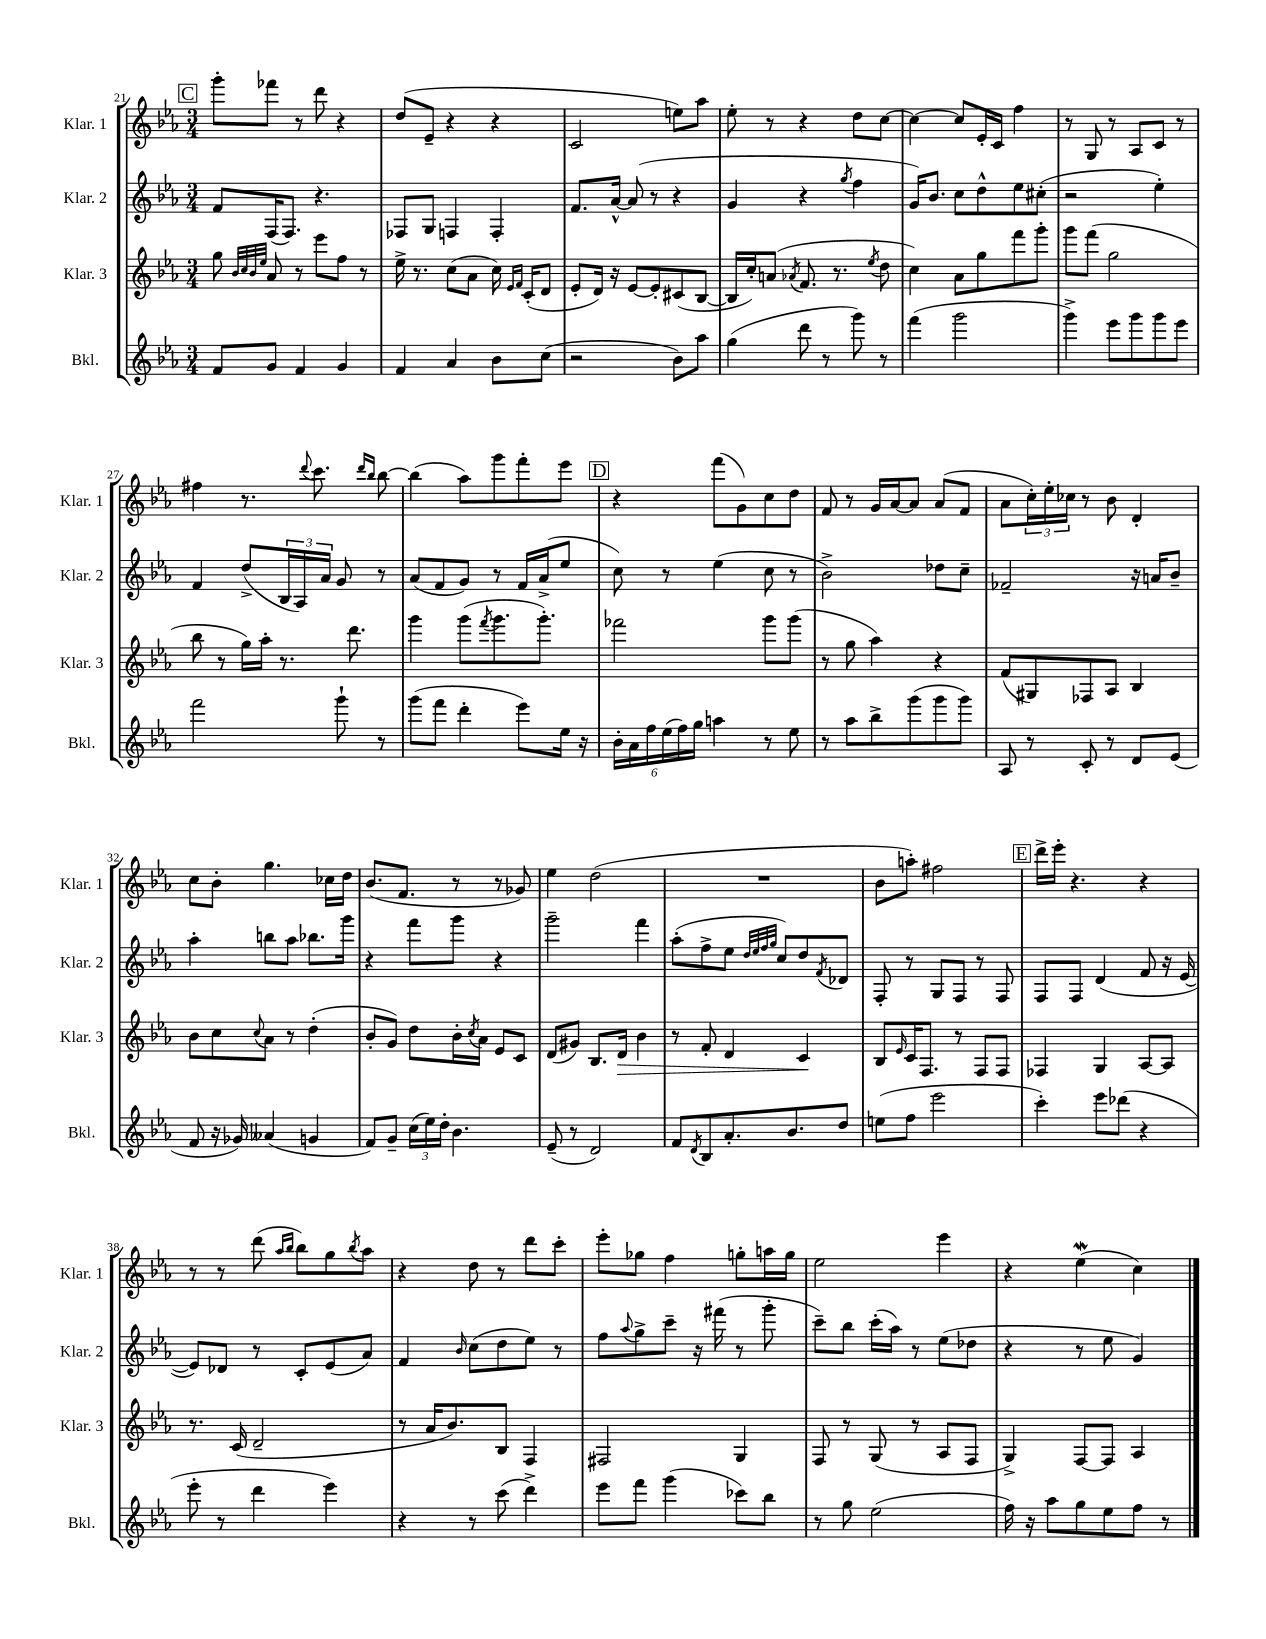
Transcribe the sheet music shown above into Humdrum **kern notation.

**kern	**kern	**kern	**kern
*staff4	*staff3	*staff2	*staff1
*clefG2	*clefG2	*clefG2	*clefG2
*k[b-e-a-]	*k[b-e-a-]	*k[b-e-a-]	*k[b-e-a-]
*M3/4	*M3/4	*M3/4	*M3/4
8f	8gg	8f	8ggg'
.	32qqb-	.	.
.	32qqcc	.	.
.	32qqb-	.	.
.	32qqee-	.	.
8g	8a-	(16F	8fff-
.	.	8.F)	.
4f	8r	.	8r
.	8eee-	4.r	8ddd
4g	8ff	.	4r
.	8r	.	.
=	=	=	=
4f	16ee-^	8F-	(8dd
.	8.r	.	.
.	.	8G	8e-~
4a-	(8cc	4F	4r
.	8a-	.	.
8b-	16cc)	4F'	4r
.	16qqe-	.	.
.	16qqf	.	.
.	(16c'	.	.
(8cc	8d	.	.
=	=	=	=
2r	8e-'	8.f	2c
.	16d)	.	.
.	16r	[16a-^^	.
.	[8e-	(8a-]	.
.	8e-']	8r	.
8b-)	(8c#	4r	8ee)
8aa-	[8B-	.	8aa-
=	=	=	=
(4gg	16B-]	4g	8ee-'
.	16cc')	.	.
.	(8a	.	8r
.	8qa-	.	.
8ddd	8.f	4r	4r
8r	.	.	.
.	8.r	.	.
.	.	8qgg	.
8ggg)	.	4ff	8dd
.	8qee-	.	.
8r	8dd	.	[8cc
=	=	=	=
(4fff	4cc)	16g)	4cc_
.	.	8.b-	.
2ggg	8a-	8cc	8cc]
.	8gg	8dd^^	16e-'
.	.	.	16c
.	8fff	8ee-	4ff
.	8ggg'	(8cc#'	.
=	=	=	=
4ggg^)	8ggg	2r	8r
.	(8fff	.	8G
8eee-	2gg	.	8r
8ggg	.	.	8A-
8ggg	.	4ee-')	8c
8eee-	.	.	8r
=	=	=	=
2fff	8bb-	4f	4ff#
.	8r	.	.
.	16gg)	(8dd^	8.r
.	16aa-'	.	.
.	8.r	24B-	.
.	.	24A-)	.
.	.	.	8qqddd
.	.	.	8.ccc
.	.	24a-	.
8ggg`	.	8g	.
.	8.ddd	.	.
.	.	.	16qqddd
.	.	.	16qqbb-
8r	.	8r	[8bb-
=	=	=	=
(8ggg	4ggg	(8a-	(4bb-]
8fff	.	8f	.
4ddd'	(8ggg	8g)	8aa-)
.	8qfff	.	.
.	8.ggg	8r	8ggg
8eee-)	.	16f	8fff'
.	8.ggg')	(16a-^	.
16ee-	.	8ee-	8eee-
16r	.	.	.
=	=	=	=
24b-'	2fff-	8cc)	4r
24a-	.	.	.
24ff	.	.	.
(24ee-	.	8r	.
24ff)	.	.	.
24gg	.	.	.
4aa	.	(4ee-	(8fff
.	.	.	8g)
8r	8ggg	8cc	8cc
8ee-	(8ggg	8r	8dd
=	=	=	=
8r	8r	2b-^)	8f
8aa-	8gg	.	8r
8bb-^	4aa-)	.	16g
.	.	.	[16a-
(8ggg	.	.	8a-]
8ggg	4r	8dd-	(8a-
8ggg)	.	8cc~	8f
=	=	=	=
8A-	(8f	2f-~	8a-
8r	8G#)	.	24cc')
.	.	.	24ee-'
.	.	.	24cc-
8c'	8F-	.	8r
8r	8A-	.	8b-
8d	4B-	16r	4d'
.	.	16a	.
(8e-	.	8b-~	.
=	=	=	=
8f	8b-	4aa-'	8cc
16r	8cc	.	8b-'
16g-)	.	.	.
.	8qqcc	.	.
(4a--	8a-	8bb	4.gg
.	8r	8aa-	.
4g	(4dd'	8.bb-	.
.	.	.	16cc-
.	.	16ggg	16dd
=	=	=	=
8f)	8b-'	4r	(8.b-
8g~	8g)	.	.
.	.	.	8.f
(24cc	8dd	8fff	.
24ee-)	.	.	.
24dd'	.	.	.
4.b-	16b-'	8ggg	8r
.	8qcc	.	.
.	16a-	.	.
.	8e-	4r	8r
.	8c	.	8g-)
=	=	=	=
(8e-~	(8d	2ggg~	4ee-
8r	8g#)	.	.
2d)	8.B-	.	(2dd
.	16d	.	.
.	4b-	4fff	.
=	=	=	=
8f	8r	(8aa-'	2.r
8qd	.	.	.
8B-	8f'	8ff^	.
8.a-'	4d	8ee-	.
.	.	32qqdd	.
.	.	32qqee-	.
.	.	32qqff	.
.	.	32qqgg	.
.	.	8cc)	.
8.b-	.	.	.
.	4c	8dd	.
.	.	8qf	.
8dd	.	8d-	.
=	=	=	=
(8ee	8B-	8F'	8b-
.	16qqe-	.	.
8ff	16c	8r	8aa')
.	8.F	.	.
2eee-	.	8G	2ff#
.	8r	8F	.
.	8F	8r	.
.	8F	8F	.
=	=	=	=
4ccc')	4F-	8F	16ddd^
.	.	.	16eee-'
.	.	8F	4.r
8eee-	4G	(4d	.
(8ddd-	.	.	.
4r	[8A-	8f	4r
.	8A-]	16r	.
.	.	[16e-	.
=	=	=	=
8eee-'	8.r	8e-])	8r
8r	.	8d-	8r
.	(16c	.	.
4ddd	2d~	8r	(8ddd
.	.	.	16qqaa-
.	.	.	16qqbb-
.	.	8c'	8bb-)
4eee-)	.	(8e-	8gg
.	.	.	8qbb-
.	.	8a-)	8aa-
=	=	=	=
4r	8r	4f	4r
.	16a-	.	.
.	8.b-)	.	.
.	.	16qqb-	.
8r	.	(8cc	8dd
(8ccc	8B-	8dd	8r
4ddd^)	4F	8ee-)	8ddd
.	.	8r	8ccc'
=	=	=	=
8eee-	2F#	8ff	8eee-'
.	.	8qqaa-	.
8fff	.	8gg^	8gg-
(4ggg	.	8ccc~	4ff
.	.	16r	.
.	.	(16fff#	.
8ccc-)	4G	8r	8gg'
8bb-	.	8ggg'	16aa
.	.	.	16gg
=	=	=	=
8r	8F	8ccc~)	2ee-
8gg	8r	8bb-	.
(2ee-	(8G	(16ccc'	.
.	.	16aa-)	.
.	8r	8r	.
.	8A-	(8ee-	4eee-
.	8F	8dd-	.
=	=	=	=
16ff)	4G^)	4r	4r
16r	.	.	.
8aa-	.	.	.
8gg	[8F	8r	(4ee-
8ee-	8F]	8ee-	.
8ff	4A-	4g)	4cc)
8r	.	.	.
==	==	==	==
*-	*-	*-	*-
